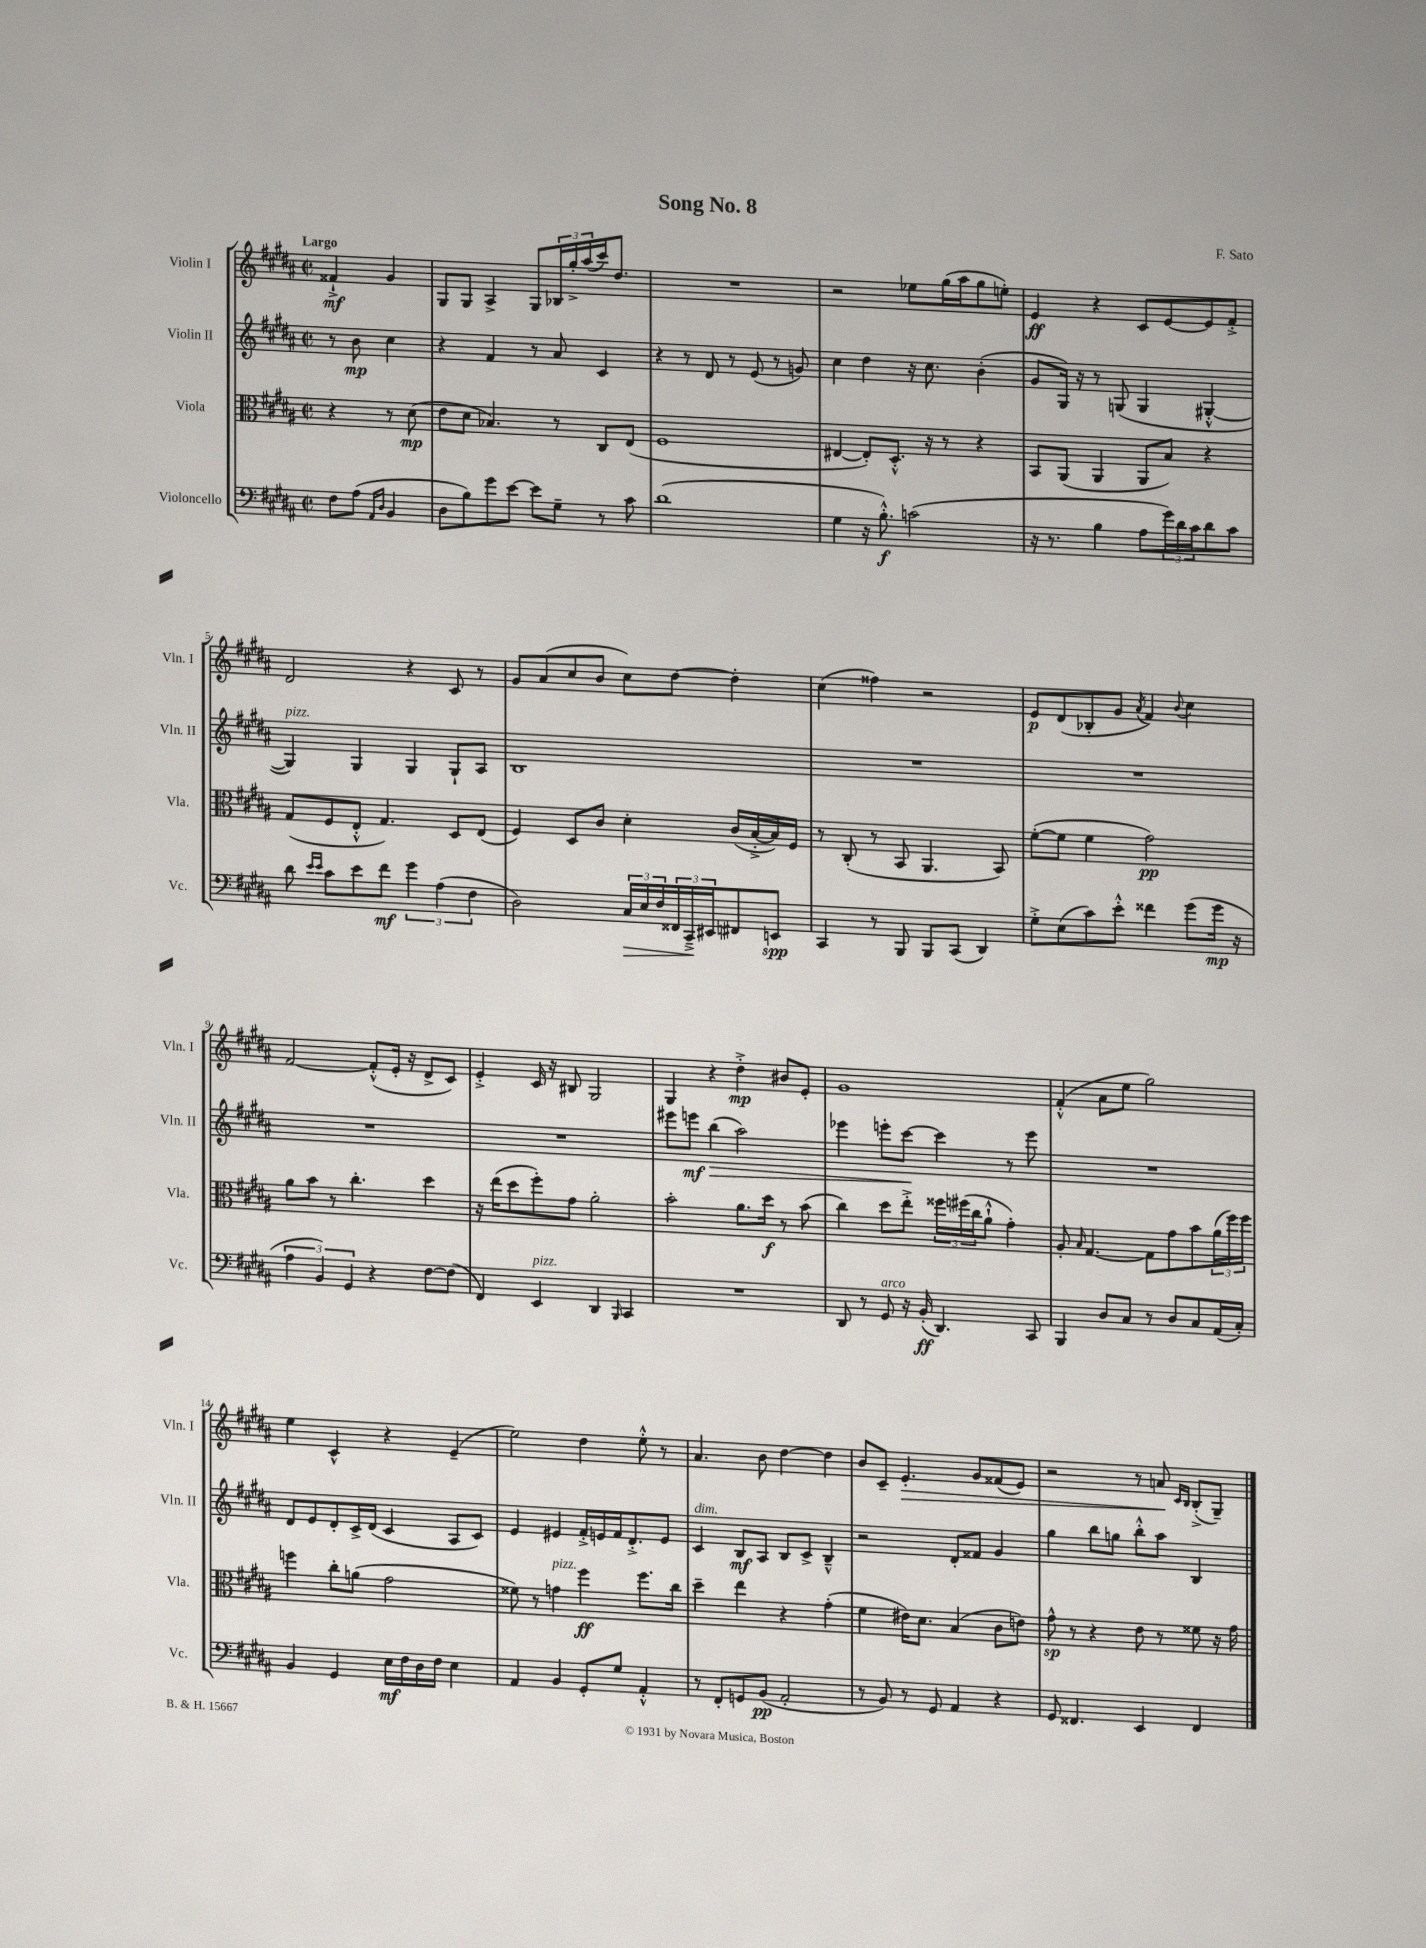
\header { title = "Song No. 8" composer = "F. Sato" }
<<
\new StaffGroup <<
\new Staff = "s0" \with { instrumentName = "Violin I" shortInstrumentName = "Vln. I" } {
    \clef treble \key b \major \defaultTimeSignature \time 2/2 \partial 2 \tempo "Largo"
    fisis'4-!->\mf gis'4 |
    gis8 gis8 ais4-> gis8 \tuplet 3/2 { bes16 gis''16-.-> ais''16( } cis'''16) dis''8. |
    R1 |
    r2 ees''8 gis''16( ais''16 gis''8 e''8-.) |
    e'4\ff r4 cis'8 e'8~ e'8 fis'8-.-> |
    dis'2 r4 cis'8 r8 |
    gis'8 ais'8( cis''8 b'8 cis''8) dis''8~ dis''4-. |
    cis''4( fisis''4) r2 |
    e'8\p dis'8( bes8-. gis'8 \acciaccatura { ais'8 } fis'4) \appoggiatura { b'8 } cis''4 |
    fis'2~ fis'8-.-^( e'16-. r16 dis'8-> cis'8) |
    e'4-.-> cis'16 r16 bis8 gis2 |
    gis4 r4 dis''4-.->\mp bis'8 e'8-. |
    gis'1 |
    fis'4-.-^( ais'8 e''8 gis''2) |
    e''4 cis'4-^ r4 e'4--( |
    e''2) dis''4 e''8-.-^ r8 |
    ais'4. b'8 dis''4~ dis''4 |
    b'8 cis'8-- e'4.-.\> gis'8 fisis'8( e'8) |
    r2 r8 a'8\! \grace { cis'16 b16 } b8-.->( gis8--) \bar "|." |
}
\new Staff = "s1" \with { instrumentName = "Violin II" shortInstrumentName = "Vln. II" } {
    \clef treble \key b \major \defaultTimeSignature \time 2/2 \partial 2
    r8 b'8\mp cis''4 |
    r4 fis'4 r8 ais'8 cis'4 |
    r4 r8 dis'8 r8 e'8( r8 g'8) |
    cis''4 dis''4 r16 cis''8. b'4-.( |
    gis'8 gis16) r16 r8 g8( g4 gis4~-.-^ |
    gis4^\markup { \italic "pizz." }) gis4 gis4 gis8-! ais8 |
    b1 |
    R1 |
    R1 |
    R1 |
    R1 |
    eis'''8 e'''8\mf b''4\>( ais''2) |
    ees'''4 e'''8-. cis'''8~\! cis'''4 r8 e'''8 |
    R1 |
    dis'8 e'8 dis'8-. cis'16-> dis'16( cis'4 ais8 cis'8) |
    e'4 eis'4 fis'16-.-> e'16 fis'16 dis'8.-.-> e'8 |
    cis'4^\markup { \italic "dim." } b8\mf ais8 b8 cis'8-> b4---^ |
    r2 dis'8-. fisis'8 gis'4 |
    gis''4 b''8 g''8 b''8-.-^ ais''8 b4 \bar "|." |
}
\new Staff = "s2" \with { instrumentName = "Viola" shortInstrumentName = "Vla." } {
    \clef alto \key b \major \defaultTimeSignature \time 2/2 \partial 2
    r4 r8 dis'8\mp( |
    e'8 dis'8 bes4.) r8 cis8 e8( |
    fis1 |
    eis4~ eis8-.) dis8.-.-^ r16 r8 r4 |
    b,8 ais,8( ais,4 ais,8 b8) r4 |
    gis8( fis8 e8-.-^ gis4.) dis8 e8( |
    fis4) dis8 cis'8 dis'4-. cis'16( b16~-.-> b16) fis16 |
    r8 cis8-.( r8 b,8 ais,4. b,8) |
    fis'8~-.( fis'8 fis'4 gis'2\pp) |
    ais'8 b'8 r8 cis''4.-. dis''4 |
    r16 e''16( dis''8 fis''8-.) gis'8 ais'2-. |
    b'2-. ais'8. dis''16\f r8 b'8( |
    cis''4) dis''8 e''8-.-> \tuplet 3/2 { fisis''16 fis''16( cis''16 } ais'8-!-^ gis'4-.) |
    ais8-. \grace { b16 } gis4.~ gis8 gis'8 b'8 \tuplet 3/2 { ais'16( fis''16) fis''16 } |
    f''4 cis''8-. a'8( gis'2 |
    fisis'8) r8 g'4^\markup { \italic "pizz." } fis''4\ff fis''8. cis''16 |
    dis''4-- e''4 r4 gis'4-.( |
    fis'4 eis'16) dis'8. b4( cis'8 e'8) |
    gis'8-^\sp r8 r4 e'8 r8 fisis'8 r16 gis'16 \bar "|." |
}
\new Staff = "s3" \with { instrumentName = "Violoncello" shortInstrumentName = "Vc." } {
    \clef bass \key b \major \defaultTimeSignature \time 2/2 \partial 2
    fis8 ais8( \grace { ais,16 dis16 } b,4 |
    dis8 b8) gis'8 e'8~ e'8 gis8-- r8 cis'8 |
    dis'1( |
    gis4 r16 b8.-.-^\f) c'2( |
    r16 r8. b4 ais8 \tuplet 3/2 { gis'16) dis'16 cis'16 } dis'8 cis'8 |
    dis'8 \grace { e'16 e'16 } cis'8 e'8 fis'8\mf \tuplet 3/2 { gis'4 ais4( fis4 } |
    dis2) \tuplet 3/2 { cis16\> e16 fis16 } \tuplet 3/2 { fisis,16 cis,16--->\! eis,16 } fis,8 e,8\spp |
    cis,4 r8 b,,8 b,,8 cis,8( dis,4) |
    gis8-.-> e8( cis'8) e'8-.-^ fisis'4 gis'8( gis'16\mp r16 |
    \tuplet 3/2 { ais4 b,4) gis,4 } r4 fis8~ fis8( |
    fis,4) e,4^\markup { \italic "pizz." } dis,4 \grace { b,,16 } cis,4 |
    R1 |
    dis,8 r8 gis,8^\markup { \italic "arco" } r16 b,16-.\ff( dis,4.) cis,8 |
    b,,4 dis8 cis8 r8 dis8 cis8 ais,16( cis16-.) |
    b,4 gis,4 e16\mf fis16 dis16 fis16 e4 |
    ais,4 b,4 gis,8-. gis8 ais,4-.-^ |
    r8 fis,8-. g,8 b,8\pp( ais,2-. |
    r8 b,8) r8 gis,8 ais,4 r4 |
    gis,8 fisis,4. e,4 fisis,4 \bar "|." |
}
>>
>>
